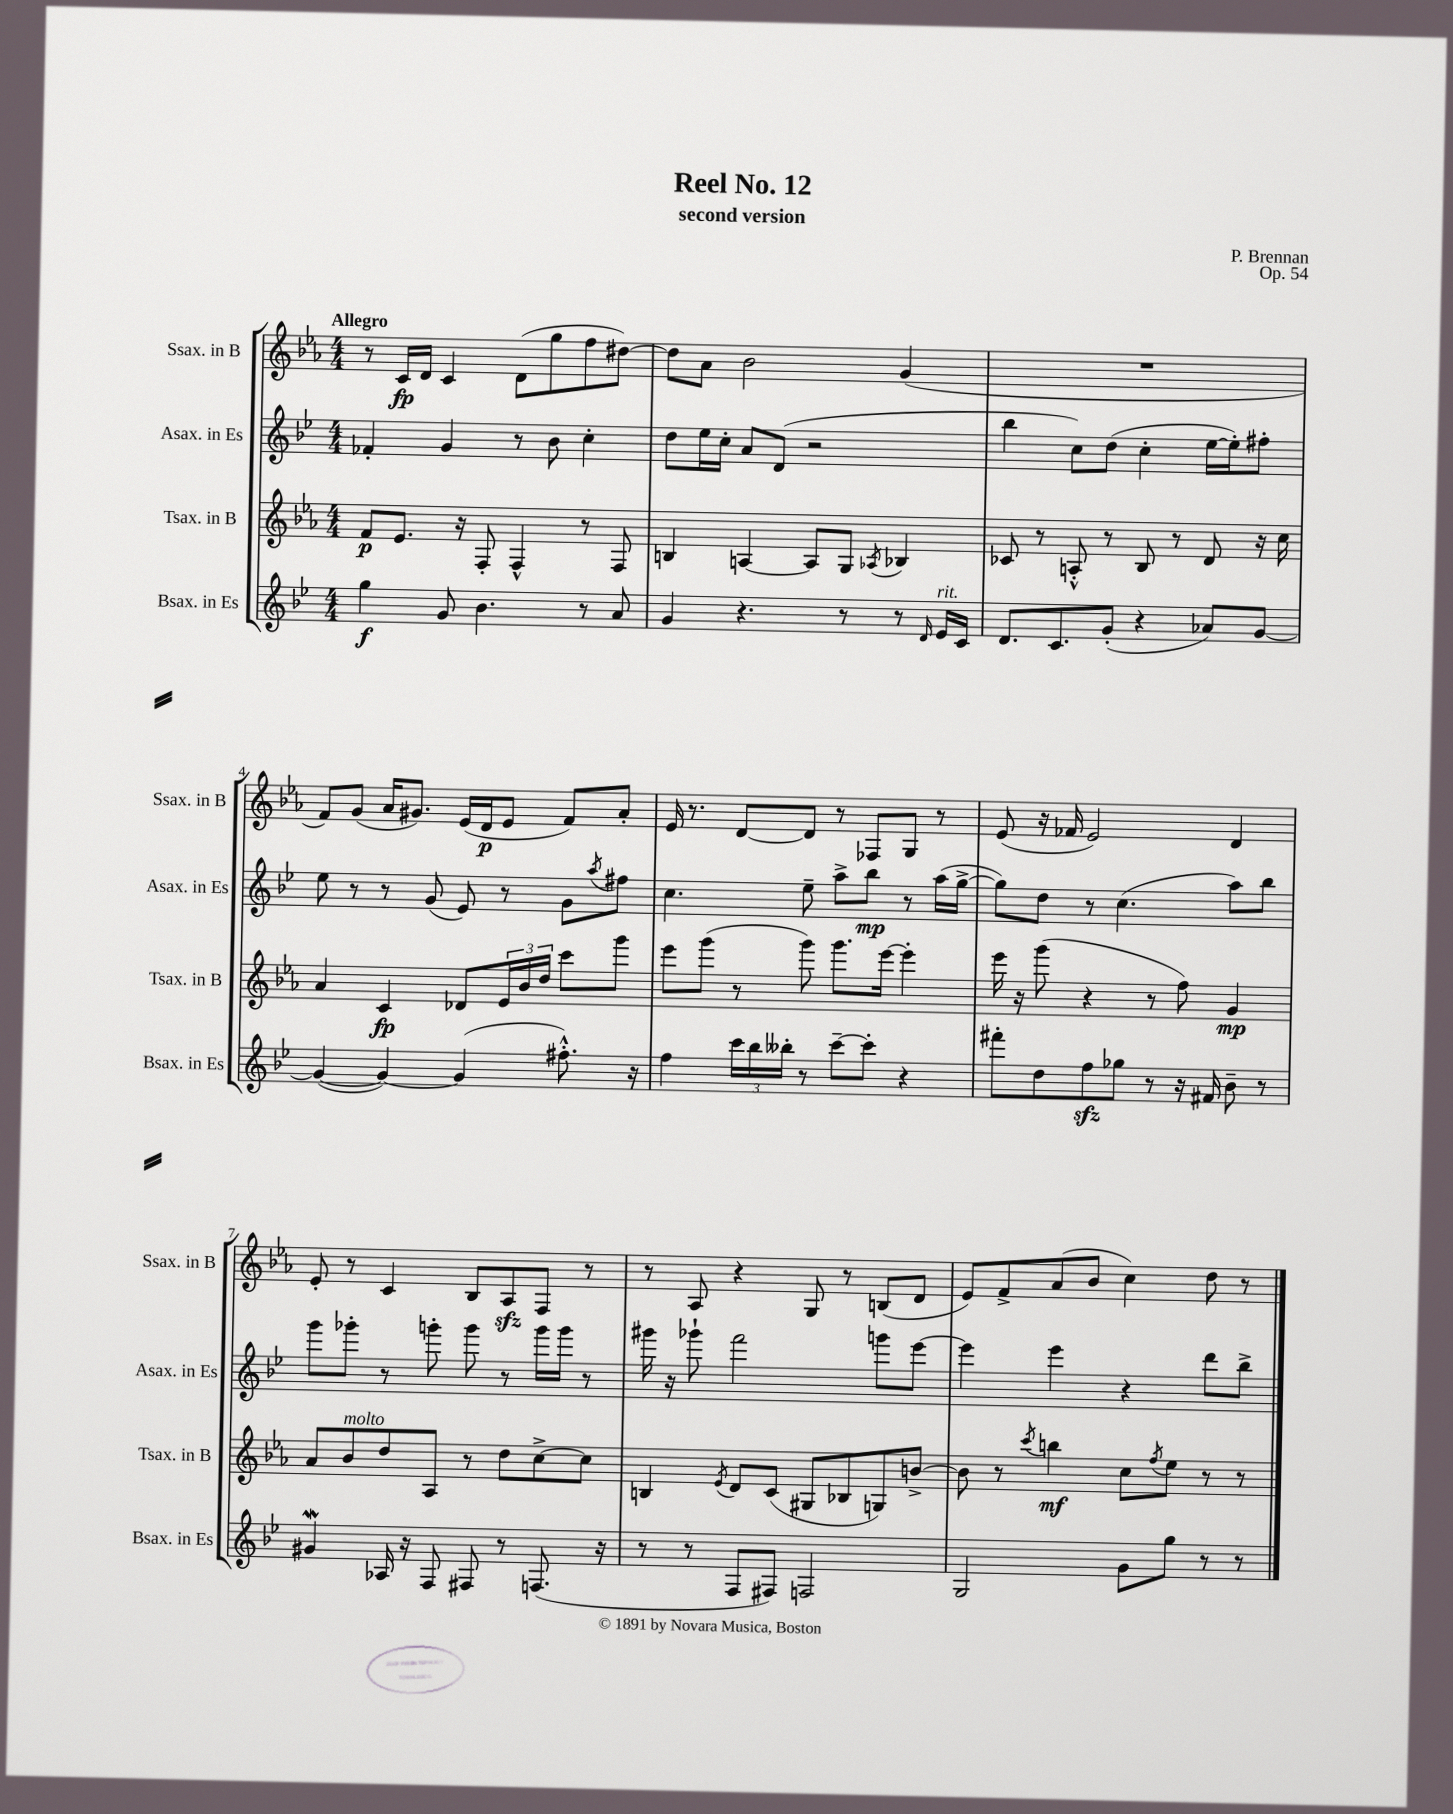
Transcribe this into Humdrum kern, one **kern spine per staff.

**kern	**kern	**kern	**kern
*staff4	*staff3	*staff2	*staff1
*clefG2	*clefG2	*clefG2	*clefG2
*k[b-e-]	*k[b-e-a-]	*k[b-e-]	*k[b-e-a-]
*M4/4	*M4/4	*M4/4	*M4/4
4gg\	8f/L	4f-'/	8r
.	8.e-/J	.	16c/LL
.	.	.	16d/JJ
8g/	.	4g/	4c/
.	16r	.	.
4.b-\	8F'/	.	.
.	4F^^/	8r	(8d\L
.	.	8b-\	8gg\
8r	8r	4cc'\	8ff\
8a/	8F/	.	[8dd#\J)
=	=	=	=
4g/	4B/	8dd\L	8dd#\]L
.	.	16ee-\L	8a-\J
.	.	16cc'\JJ	.
4.r	[4A/	8a/L	2b-\
.	.	(8d/J	.
.	8A/]L	2r	.
8r	8G/J	.	.
.	8qA-/	.	.
8r	4B-/	.	(4g/
16qqd/	.	.	.
16e-/LL	.	.	.
16c/JJ	.	.	.
=	=	=	=
8.d/L	8c-/	4bb-\	1r
.	8r	.	.
8.c/	.	.	.
.	8A'^^/	8cc\L)	.
(8g'/J	8r	(8dd\J	.
4r	8B-/	4cc'\	.
.	8r	.	.
8a-/L)	8d/	[16ee-\LL	.
.	.	16ee-'\]J)	.
[8g/J	16r	8ff#'\J	.
.	16cc\	.	.
=	=	=	=
(4g/_	4a-/	8ee-\	8f/L)
.	.	8r	(8g/J
4g/_)	4c/	8r	16a-/LK
.	.	.	8.g#/J)
.	.	(8g/	.
(4g/]	8d-/L	8e-/)	(16e-/LL
.	.	.	16d/J
.	24e-/L	8r	8e-/J
.	24b-/	.	.
.	24dd/JJ	.	.
8.ff#'^^\)	8ccc\L	8g\L	8f/L)
.	.	8qaa/	.
.	8ggg\J	8ff#\J	8a-'/J
16r	.	.	.
=	=	=	=
4ff\	8eee-\L	4.cc\	16e-/
.	.	.	8.r
.	(8ggg\J	.	.
24ccc\LL	8r	.	[8d/L
24bb-\	.	.	.
24bb--'\JJ	.	.	.
8r	8ggg\)	8ee-~\	8d/]J
[8ccc~\L	8.ggg\L	8aa^\L	8r
8ccc'\]J	.	8bb-\J	8F-/L
.	[16eee-\Jk	.	.
4r	4eee-'\]	8r	8G/J
.	.	(16aa\LL	8r
.	.	[16gg^\JJ	.
=	=	=	=
8fff#'\L	16eee-\	8gg\]L)	(8e-/
.	16r	.	.
8dd\	(8ggg\	8dd\J	16r
.	.	.	16f-/
8ff\	4r	8r	2e-/)
8gg-\J	.	(4.cc\	.
8r	8r	.	.
16r	8ff\)	.	.
16f#/	.	.	.
8b-~\	4g/	8aa\L)	4d/
8r	.	8bb-\J	.
=	=	=	=
4g#/	8a-/L	8ggg\L	8e-'/
.	8b-/	8ggg-'\J	8r
16A-/	8dd/	8r	4c/
16r	.	.	.
8F/	8A-/J	8ggg'\	.
8F#/	8r	8ggg\	8B-/L
8r	8dd\L	8r	8A-/
(8.F/	[8cc^\	16ggg\LL	8F/J
.	.	16ggg\JJ	.
.	8cc\]J	8r	8r
16r	.	.	.
=	=	=	=
8r	4B/	16ggg#\	8r
.	.	16r	.
8r	.	8ggg-`\	8A-/
.	8qe-/	.	.
8F/L	8d/L	2fff\	4r
8F#/J)	(8c/J	.	.
2F/	8G#/L	.	8G/
.	8B-/	.	8r
.	8G/)	8ggg\L	(8B/L
.	[8b^/J	[8eee-\J	8d/J
=	=	=	=
2G/	8b\]	4eee-\]	8e-/L)
.	8r	.	8f^/
.	8qccc/	.	.
.	4bb\	4eee-\	(8a-/
.	.	.	8b-/J
8g\L	8cc\L	4r	4cc\)
.	8qff/	.	.
8gg\J	8ee-\J	.	.
8r	8r	8ddd\L	8dd\
8r	8r	8bb-^\J	8r
==	==	==	==
*-	*-	*-	*-
